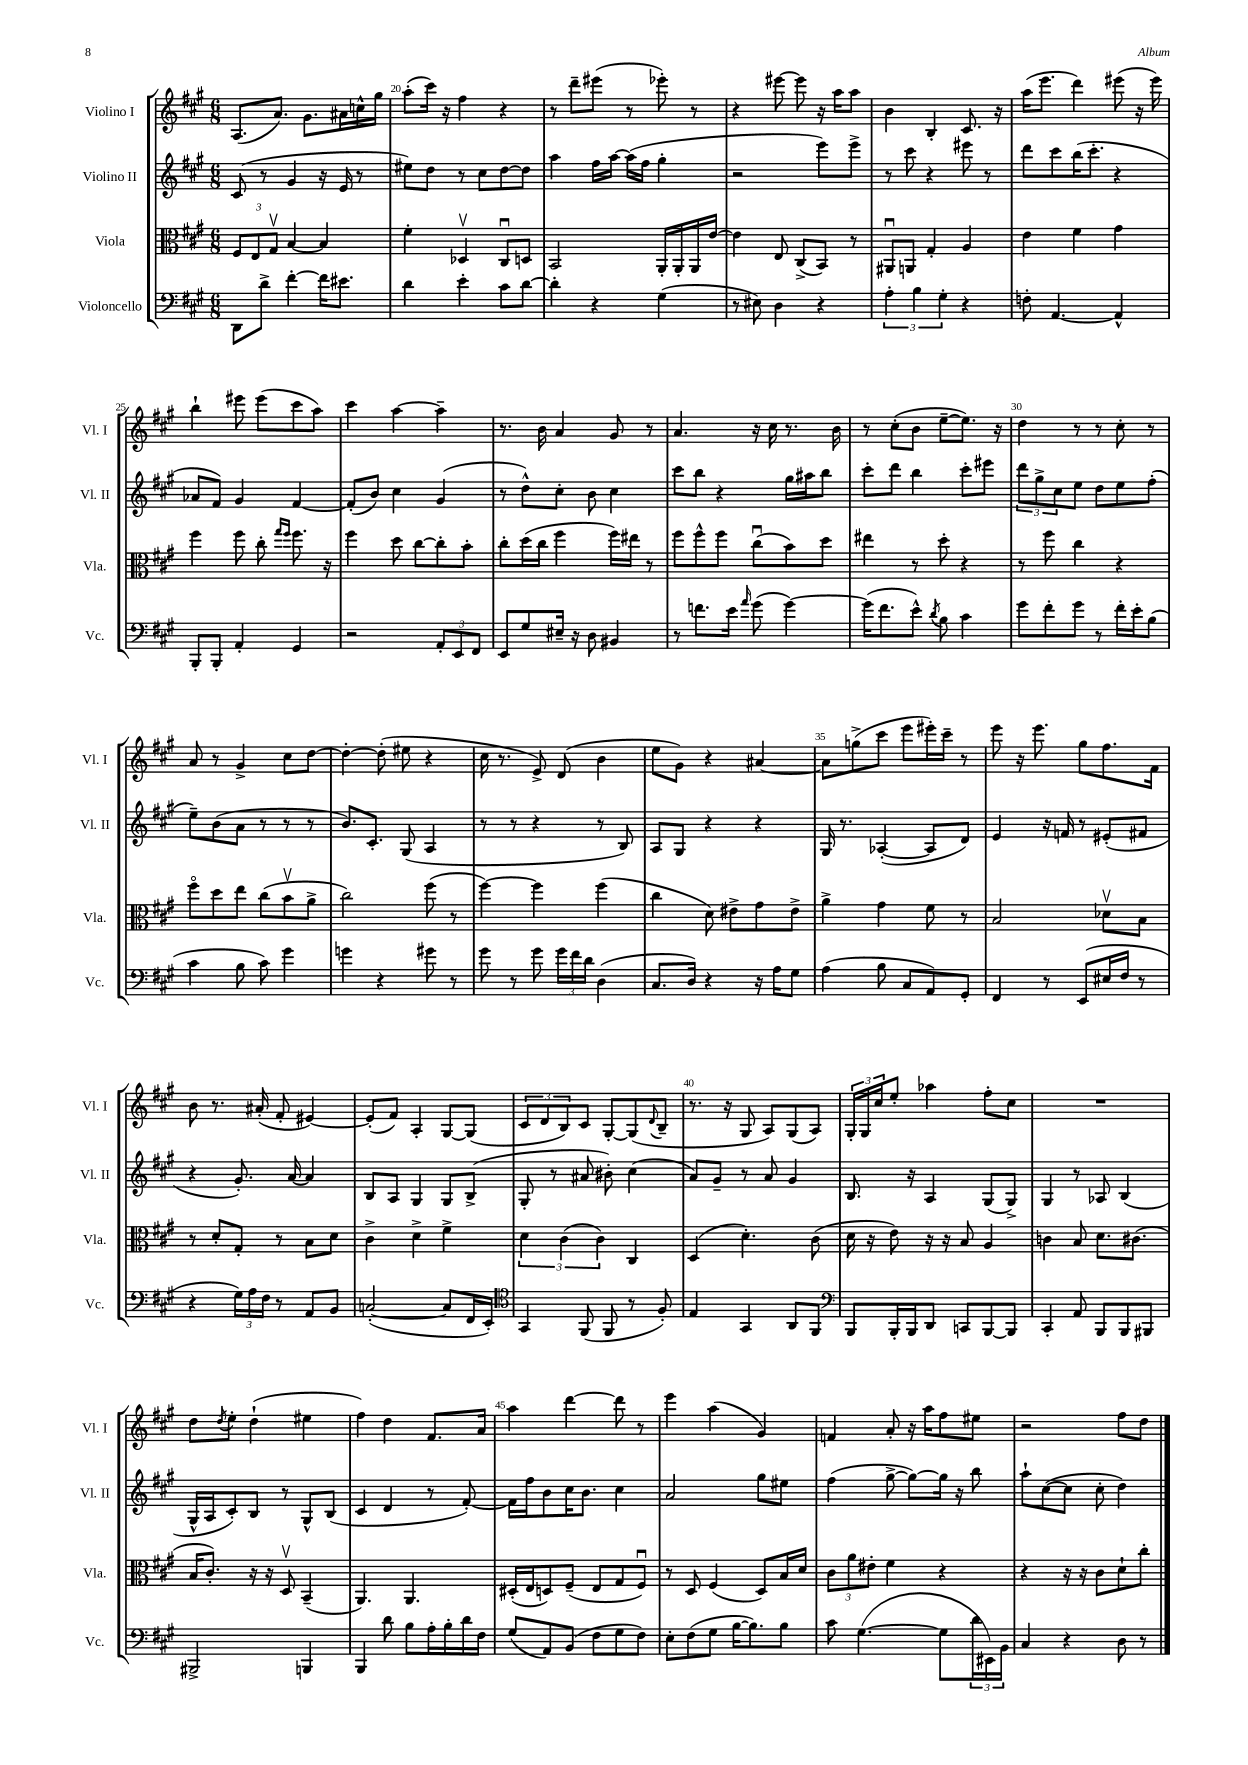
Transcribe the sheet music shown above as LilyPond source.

<<
\new StaffGroup <<
\new Staff = "s0" \with { instrumentName = "Violino I" shortInstrumentName = "Vl. I" } {
    \clef treble \key a \major \numericTimeSignature \time 6/8
    a8.( a'8.) gis'8. ais'16 c''16-^ gis''16 |
    a''8-.( cis'''16) r16 fis''4 r4 |
    r8 d'''8-- eis'''8( r8 ees'''8-.) r8 |
    r4 eis'''8~ eis'''8 r16 a''16 a''8 |
    b'4 b4-. cis'8. r16 |
    a''16( e'''8. d'''4) eis'''8( r16 eis'''16) |
    b''4-! eis'''8 eis'''8( cis'''8 a''8) |
    cis'''4 a''4~ a''4-- |
    r8. b'16 a'4 gis'8 r8 |
    a'4. r16 cis''16 r8. b'16 |
    r8 cis''8-.( b'8 e''8~-- e''8.) r16 |
    d''4 r8 r8 cis''8-. r8 |
    a'8 r8 gis'4-> cis''8 d''8~ |
    d''4~-. d''8-.( eis''8 r4 |
    cis''16 r8. e'8->) d'8( b'4 |
    e''8 gis'8) r4 ais'4~ |
    ais'8 g''8->( cis'''8 e'''8 eis'''16-.) cis'''16-- r8 |
    e'''8 r16 e'''8. gis''8 fis''8. fis'16 |
    b'8 r8. ais'16-.( fis'8-. eis'4~) |
    eis'8-.( fis'8) a4-. gis8~ gis8( |
    \tuplet 3/2 { cis'8 d'8 b8) } cis'8 gis8~-. gis8( \appoggiatura { d'8 } b8-- |
    r8. r16 gis8 a8) gis8( a8) |
    \tuplet 3/2 { gis16-. gis16 cis''16 } e''8-. aes''4 fis''8-. cis''8 |
    R2. |
    d''8 \acciaccatura { d''8 } e''8-. d''4-!( eis''4 |
    fis''4) d''4 fis'8. a'16 |
    a''4 d'''4~ d'''8 r8 |
    e'''4 a''4( gis'4) |
    f'4 a'8-. r16 a''16 fis''8 eis''8 |
    r2 fis''8 d''8 \bar "|." |
}
\new Staff = "s1" \with { instrumentName = "Violino II" shortInstrumentName = "Vl. II" } {
    \clef treble \key a \major \numericTimeSignature \time 6/8
    cis'8( r8 gis'4 r16 e'16 r8 |
    eis''8) d''8 r8 cis''8 d''8~ d''8 |
    a''4 fis''16 a''16~ a''16( fis''16 gis''4-. |
    r2 e'''8) e'''8-> |
    r8 cis'''8 r4 eis'''8 r8 |
    d'''8 cis'''8 b''16( cis'''8.-. r4 |
    aes'8 fis'8) gis'4 fis'4~ |
    fis'8-.( b'8) cis''4 gis'4( |
    r8 d''8-^) cis''8-. b'8 cis''4 |
    cis'''8 b''8 r4 gis''16 ais''16 b''8 |
    cis'''8-. d'''8 b''4 cis'''8-. eis'''8 |
    \tuplet 3/2 { d'''8 gis''8-> cis''8 } e''8 d''8 e''8 fis''8-.( |
    e''8--) b'8( a'8 r8 r8 r8 |
    b'8.) cis'8.-. gis8( a4 |
    r8 r8 r4 r8 b8) |
    a8 gis8 r4 r4 |
    gis16 r8. aes4~-.( aes8 d'8) |
    e'4 r16 f'16 r8 eis'8-.( fis'8 |
    r4 gis'8.-.) a'16~ a'4 |
    b8 a8 gis4 gis8 b8->( |
    gis8-. r8 ais'8 bis'8-.) cis''4( |
    a'8) gis'8-- r8 a'8 gis'4 |
    b8. r16 a4 gis8( gis8->) |
    gis4 r8 aes8 b4( |
    gis16-^ a16 cis'8-.) b8 r8 gis8-^ b8( |
    cis'4 d'4 r8 fis'8~-.) |
    fis'16 fis''16 b'8 cis''16 b'8. cis''4 |
    a'2 gis''8 eis''8 |
    fis''4( gis''8~-> gis''8~) gis''16 r16 b''8 |
    a''8-! cis''8~( cis''8 cis''8-. d''4) \bar "|." |
}
\new Staff = "s2" \with { instrumentName = "Viola" shortInstrumentName = "Vla." } {
    \clef alto \key a \major \numericTimeSignature \time 6/8
    \tuplet 3/2 { fis8 e8 gis8\upbow } b4~ b4 |
    fis'4-. des4\upbow cis8\downbow d8 |
    b,2 a,16-. a,16-. a,16 e'16~ |
    e'4 e8 cis8->( b,8) r8 |
    ais,8\downbow a,8 gis4-. a4 |
    e'4 fis'4 gis'4 |
    fis''4 fis''8 cis''8-. \grace { gis''16 fis''16 } fis''8. r16 |
    fis''4 d''8 cis''8~ cis''8-. b'8-. |
    cis''8-. d''16( cis''16 fis''4 fis''16) eis''16 r8 |
    fis''8 fis''8-^ fis''8 cis''8\downbow( b'8) d''8 |
    eis''4 r8 d''8-. r4 |
    r8 fis''8 cis''4 r4 |
    fis''8\flageolet d''8 e''8 cis''8( b'8\upbow a'8-> |
    cis''2) fis''8( r8 |
    fis''4~) fis''4 fis''4( |
    cis''4 d'8) eis'8-> gis'8 eis'8-> |
    a'4-> gis'4 fis'8 r8 |
    b2 des'8\upbow b8 |
    r8 d'8-. gis8-. r8 b8 d'8 |
    cis'4-> d'4-> fis'4-> |
    \tuplet 3/2 { d'4 cis'4( cis'4) } cis4 |
    d4( d'4.-.) cis'8( |
    d'16 r16 e'8) r16 r16 b8 a4 |
    c'4 b8 d'8. cis'8.( |
    b16 cis'8.-.) r16 r16 d8\upbow b,4--( |
    a,4.) a,4. |
    dis16-.( e16 d8) fis8--( e8 gis8 fis8\downbow) |
    r8 d8 fis4( d8) b16 d'16 |
    \tuplet 3/2 { cis'8 a'8 eis'8-. } fis'4 r4 |
    r4 r16 r16 cis'8 d'8-! cis''8-. \bar "|." |
}
\new Staff = "s3" \with { instrumentName = "Violoncello" shortInstrumentName = "Vc." } {
    \clef bass \key a \major \numericTimeSignature \time 6/8
    d,8 d'8-> fis'4~-. fis'16 eis'8. |
    d'4 e'4-. cis'8 d'8~ |
    d'4-. r4 gis4( |
    r8 eis8) d4 r4 |
    \tuplet 3/2 { a4-. b4 gis4-. } r4 |
    f8-. a,4.~ a,4-^ |
    b,,8-. b,,8-. a,4-. gis,4 |
    r2 \tuplet 3/2 { a,8-. e,8 fis,8 } |
    e,8 gis8 eis16-- r16 d8 bis,4 |
    r8 f'8. e'16 \grace { a'16 } gis'8( gis'4~) |
    gis'16( fis'8. e'8-^) \acciaccatura { d'8 } b8 cis'4 |
    gis'8 fis'8-. gis'8 r8 fis'16-. e'16-. b8( |
    cis'4 b8 cis'8) gis'4 |
    g'4 r4 gis'8 r8 |
    gis'8 r8 gis'8 \tuplet 3/2 { gis'16 fis'16 d'16 } d4( |
    cis8. d16) r4 r16 a16 gis8 |
    a4( b8 cis8 a,8) gis,8-. |
    fis,4 r8 e,8( eis16 fis16 r8 |
    r4 \tuplet 3/2 { gis16) a16 fis16 } r8 a,8 b,8 |
    c2~-.( c8 fis,16 e,16-.) |
    \clef tenor gis,4 fis,8( fis,8 r8 fis8-.) |
    e4 gis,4 a,8 fis,8 |
    \clef bass b,,8 b,,16-. b,,16 d,8 c,8 b,,8~ b,,8 |
    cis,4-. a,8 b,,8 b,,8 bis,,8 |
    bis,,2-> b,,4 |
    b,,4 d'8 b8 a16-. b16-. d'16 fis16 |
    gis8( a,8) b,8( fis8 gis8 fis8) |
    e8-. fis8( gis8 b16~ b8.) b8 |
    cis'8 gis4.~( gis8 \tuplet 3/2 { d'16 eis,16) b,16 } |
    cis4 r4 d8 r8 \bar "|." |
}
>>
>>
\layout { \context { \Score currentBarNumber = #19 \override BarNumber.break-visibility = ##(#f #t #t) barNumberVisibility = #(every-nth-bar-number-visible 5) } }
